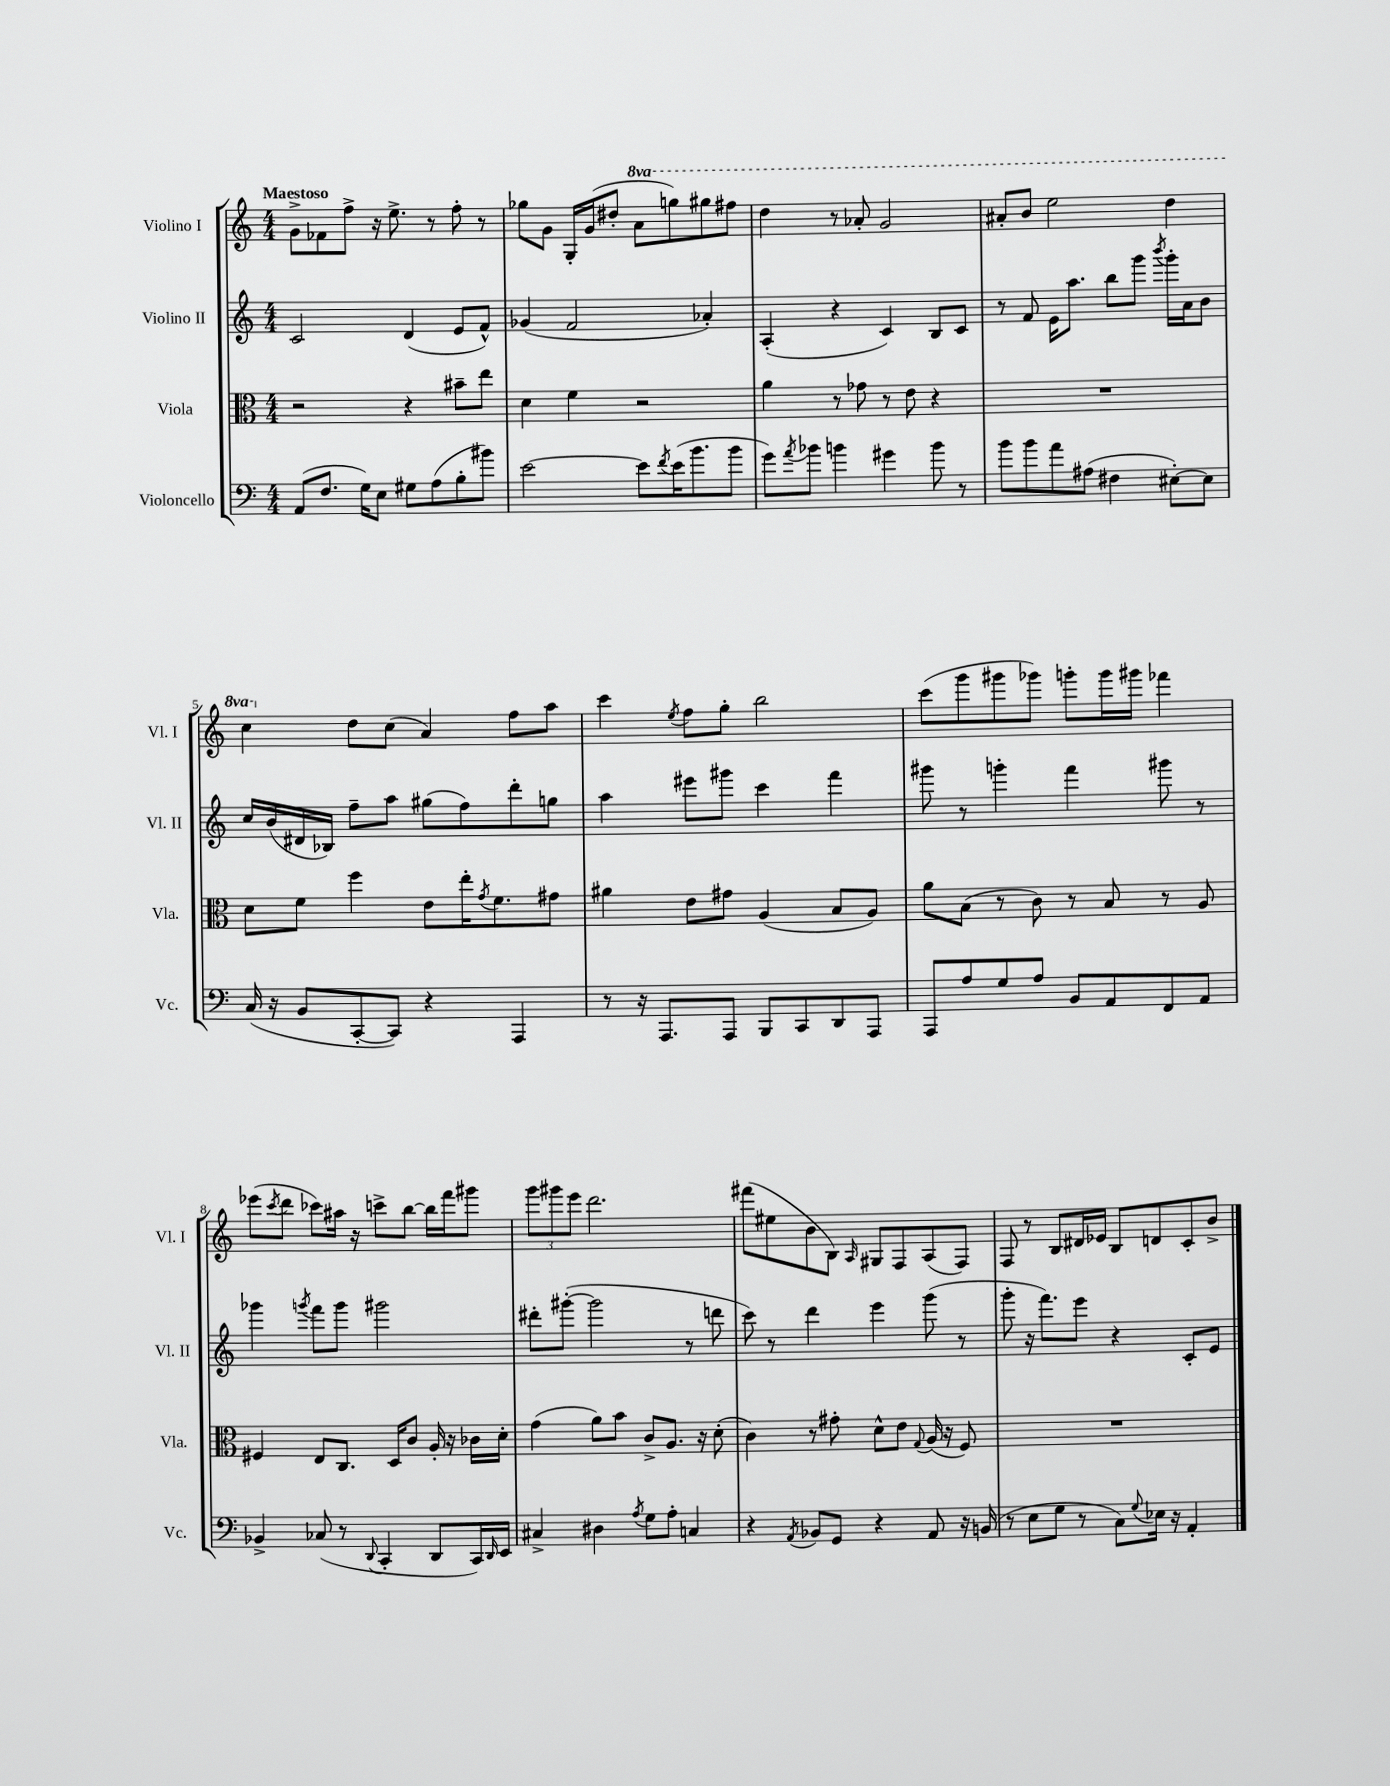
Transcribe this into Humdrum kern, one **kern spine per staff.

**kern	**kern	**kern	**kern
*part4	*part3	*part2	*part1
*staff4	*staff3	*staff2	*staff1
*I"Violoncello	*I"Viola	*I"Violino II	*I"Violino I
*I'Vc.	*I'Vla.	*I'Vl. II	*I'Vl. I
*clefF4	*clefC3	*clefG2	*clefG2
*k[]	*k[]	*k[]	*k[]
*M4/4	*M4/4	*M4/4	*M4/4
=1	=1	=1	=1
!	!	!	!LO:TX:a:B:t=Maestoso
(8AA/L	2r	2c/	8g^\L
8.F/J	.	.	8f-X\
.	.	.	8ff^\J
16G\KL)	.	.	.
8E\J	.	.	16r
.	.	.	8.ee^\
8G#X\L	4r	(4d/	.
(8A\	.	.	8r
8B'\	8b#X~\L	8e/L	8ff'\
8b#X\J)	8ee\J	8f^^/J)	8r
=2	=2	=2	=2
[2e\	4d\	(4g-X/	8gg-X\L
.	.	.	8g\J
.	4f\	2f/	16G'/LL
.	.	.	(16g/J
.	.	.	8dd#X'/J
*	*	*	*8va
8e\L]	2r	.	8aa\L
8qf/	.	.	.
(16e\K	.	.	8gggn\)
8.b\	.	.	.
.	.	4a-X'/)	8ggg#X\
8b\J	.	.	8fff#X\J
=3	=3	=3	=3
8g\L)	4a\	(4A'/	4ddd\
8qa/	.	.	.
8b-X\J	.	.	.
4bn\	8r	4r	8r
.	8g-X\	.	8aa-X'/
4g#X\	8r	4c/)	2gg/
.	8e\	.	.
8b\	4r	8B/L	.
8r	.	8c/J	.
=4	=4	=4	=4
8b\L	1r	8r	8aa#X'/L
8b\	.	8f/	8bb/J
8a\	.	16e\KL	2eee\
.	.	8.aa\J	.
(8A#X\J	.	.	.
4F#X\	.	8bb\L	.
.	.	8ggg\J	.
.	.	8qbbb/	.
[8E#X'\L)	.	16ggg'\LL	4ddd\
.	.	16a\J	.
8E#\J]	.	8b\J	.
!!LO:LB:g=z
=5	=5	=5	=5
(16C/	8d\L	16cc/LL	4ccc\
16r	.	(16b/	.
8BB/L	8f\J	16d#X/	.
.	.	16B-X/JJ)	.
*	*	*	*X8va
[8CC'/	4ff\	8ff~\L	8dd\L
8CC/J])	.	8aa\J	(8cc\J
4r	8e\L	(8gg#X\L	4a/)
.	16ee'\K	8ff\)	.
.	8qg/	.	.
.	8.f\	.	.
4AAA/	.	8ddd'\	8ff\L
.	8g#X\J	8ggn\J	8aa\J
=6	=6	=6	=6
8r	4a#X\	4aa\	4ccc\
16r	.	.	.
8.AAA/L	.	.	.
.	.	.	8qee/
.	8e\L	8eee#X\L	8ff\L
8AAA/J	8g#X\J	8ggg#X\J	8gg'\J
8BBB/L	(4A/	4ccc\	2bb\
8CC/	.	.	.
8DD/	8B/L	4fff\	.
8AAA/J	8A/J)	.	.
=7	=7	=7	=7
8AAA/L	8a\L	8ggg#X\	(8ccc\L
8A/	(8B\J	8r	8ggg\
8G/	8r	4gggn'\	8ggg#X\
8A/J	8c\)	.	8ggg-X\J)
8BB/L	8r	4fff\	8gggn'\L
8AA/	8B/	.	16ggg\L
.	.	.	16ggg#X\JJ
8FF/	8r	8ggg#X\	4fff-X\
8AA/J	8A/	8r	.
!!LO:LB:g=z
=8	=8	=8	=8
4BB-X^/	4F#X/	4ggg-X\	(8eee-X\L
.	.	.	8qccc/
.	.	.	8ddd\J
.	.	8qgggn/	.
(8C-X/	8E/L	8fff\L	8ccc-X\L)
8r	8.C/J	8ggg\J	16aa#X\Jk
.	.	.	16r
8qqDD/	.	.	.
4CC'/	.	2ggg#X\	8cccn^\L
.	16D/KL	.	.
.	8c/J	.	[8bb\J
8DD/L	16A'/	.	16bb\LL]
.	16r	.	16fff\J
16CC/L)	16c-X\LL	.	8ggg#X\J
16qqDD/	.	.	.
16EE/JJ	16d'\JJ	.	.
=9	=9	=9	=9
4C#X^/	(4g\	8ddd#X'\L	12ggg\L
.	.	.	12ggg#X\
.	.	([8ggg#X'\J	.
.	.	.	12eee\J
4D#X\	8a\L)	2ggg#\]	2.ddd\
.	8b\J	.	.
8qA/	.	.	.
8G\L	8c^/L	.	.
8A'\J	8.A/J	.	.
4Cn/	.	8r	.
.	16r	.	.
.	(8d'\	8dddn\	.
=10	=10	=10	=10
4r	4c\)	8ccc\)	(8fff#X\L
.	.	8r	8ee#X\
8qAA/	.	.	.
8BB-X/L	8r	4ddd\	8b\
8GG/J	8g#X'\	.	8B\J)
.	.	.	16qqA/
4r	8d^^\L	4eee\	8G#X/L
.	8e\J	.	8F/
.	8qqG/	.	.
8AA/	(16A/	(8ggg\	(8A/
.	16r	.	.
16r	8F/)	8r	8F/J)
(16BBn/	.	.	.
=11	=11	=11	=11
8r	1r	8ggg'\	8F/
8E\L	.	16r	8r
.	.	8.fff\L)	.
8G\J	.	.	8B/L
8r	.	8eee\J	16d#X/L
.	.	.	16e-X/JJ
8C\L)	.	4r	8B/L
8qqG/	.	.	.
16E-X\Jk	.	.	8dn/
16r	.	.	.
4AA'/	.	8c'/L	8c'/
.	.	8e/J	8b^/J
==	==	==	==
*-	*-	*-	*-
